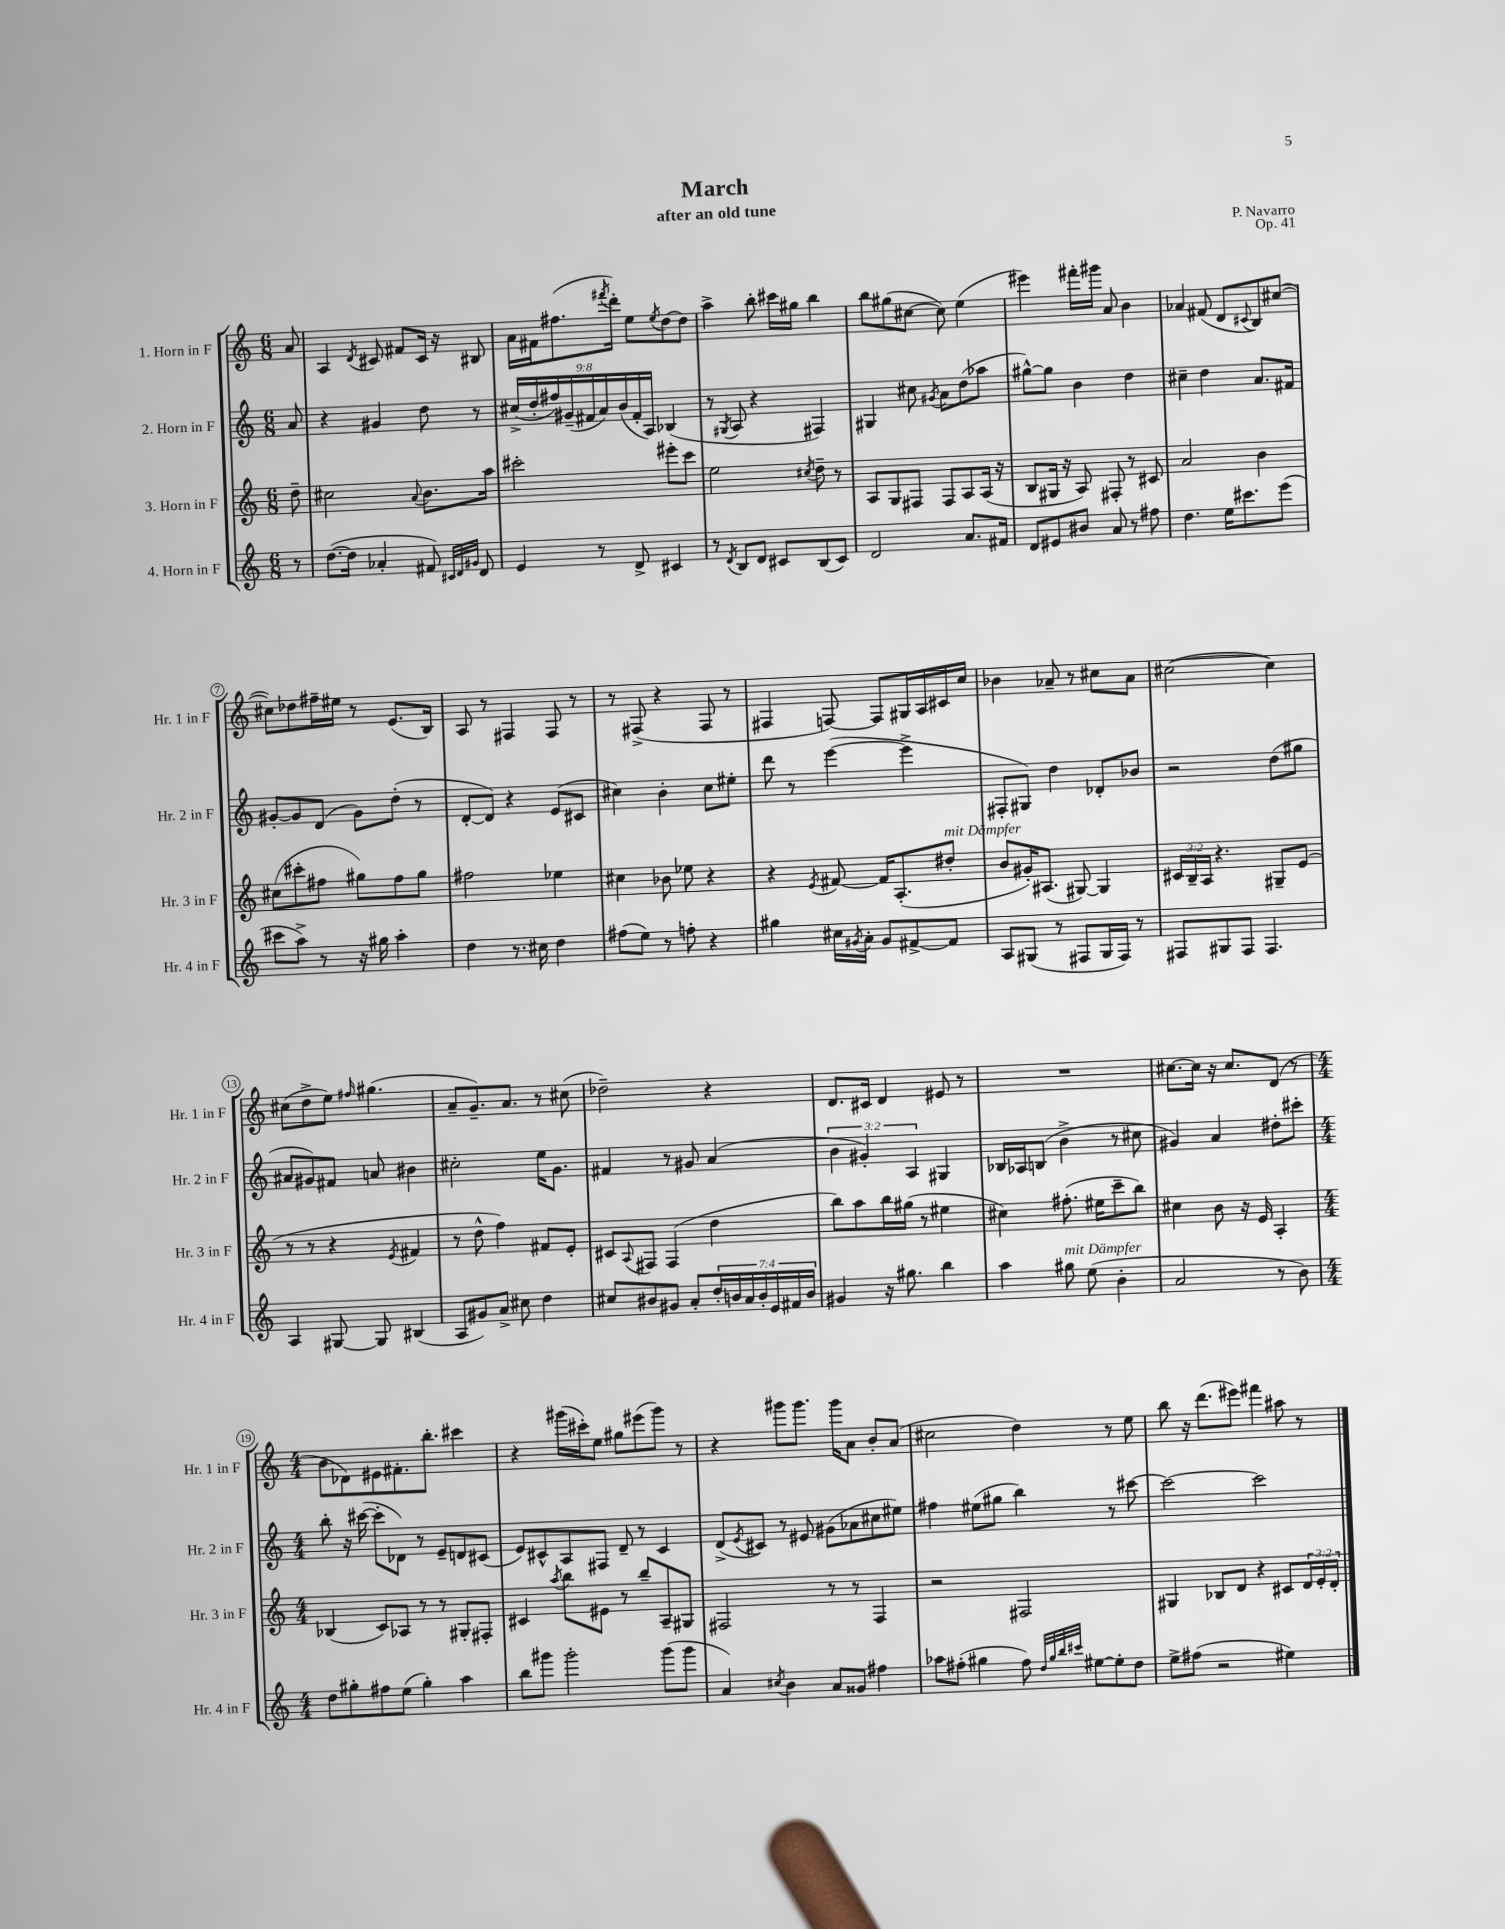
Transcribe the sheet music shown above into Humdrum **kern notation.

**kern	**kern	**kern	**kern
*part4	*part3	*part2	*part1
*staff4	*staff3	*staff2	*staff1
*I"4. Horn in F	*I"3. Horn in F	*I"2. Horn in F	*I"1. Horn in F
*I'Hr. 4 in F	*I'Hr. 3 in F	*I'Hr. 2 in F	*I'Hr. 1 in F
*clefG2	*clefG2	*clefG2	*clefG2
*k[]	*k[]	*k[]	*k[]
*M6/8	*M6/8	*M6/8	*M6/8
=	=	=	=
8r	8dd~\	8a/	8a/
=1	=1	=1	=1
([8.dd\L	2cc#X\	4r	4A/
16dd\Jk]	.	.	.
.	.	.	8qd/
4a-X'/	.	4g#X/	8c#X/
.	.	.	8f#X/L
.	8qqa/	.	.
8f#X/)	8.b\L	8dd\	16c#/Jk
.	.	.	16r
32qqc#X/LLL	.	.	.
32qqd/	.	.	.
32qqg#X/JJJ	.	.	.
8d/	.	8r	8B#X/
.	16aa\Jk	.	.
=2	=2	=2	=2
4e/	2ccc#X'\	(18cc#X^/LL	16a\LL
.	.	18dd'/	.
.	.	.	16f#X\J
.	.	18ff#X/)	.
.	.	.	(8.ff#X\
.	.	(18g#X~/	.
.	.	18f#X/	.
8r	.	.	.
.	.	18a/)	.
.	.	.	8qfff#X/
.	.	.	16ddd'\Jk)
.	.	(18b/	.
8d^/	.	.	8ee\L
.	.	18f#'/	.
.	.	18A/JJ)	.
.	.	.	8qee/
4c#X/	8eee#X'\L	(4B-X/	[8dd\
.	8ccc#\J	.	8dd\J]
=3	=3	=3	=3
8r	2ee\	8r	4aa^\
8qd/	.	8qG#X/	.
8B/L	.	8A/	.
8d/J	.	4r	8bb'\
8c#X/L	.	.	16ccc#X\LL
.	.	.	16gg#X\JJ
.	8qcc#X/	.	.
(8B/	8dd~\	4F#X/)	4bb\
8c#/J)	8r	.	.
=4	=4	=4	=4
2d/	8A/L	4G#X/	8bb\L
.	8G/	.	(8gg#X\
.	8F#X/J	8cc#X\	[8cc#X\J
.	.	8qg#X/	.
.	8F#/L	8a\L	8cc#\])
8.a/L	8A/	(8dd\	(4ee\
.	(16A/Jk	8aa-X\J	.
16f#X/Jk	16r	.	.
=5	=5	=5	=5
8d/L	8B/L	[8gg#X^^\L)	4eee#X\)
8e#X/	16G#X/Jk	8gg#\J]	.
.	16r	.	.
8b#X/J	8A/)	4b\	16fff#X'\LL
.	.	.	16ggg#X\JJ
8a/	8F#X'/	.	8a/
8r	8r	4dd\	4b\
8ff#X\	8c#X/	.	.
=6	=6	=6	=6
4.dd\	2a/	4cc#X~\	4a-X/
.	.	4dd\	(8f#X/
16ee\KL	.	.	8d/L
8.ccc#X\	.	.	.
.	.	.	8qqc#X/
.	4b\	8.a/L	8B/)
(8eee\J	.	.	([8cc#X/J
.	.	16f#X/Jk	.
!!LO:LB:g=z
=7	=7	=7	=7
8ccc#X\L	(8cc#X\L	[8g#X'/L	8cc#X\L])
8aa^\J)	8ccc#X'\	8g#/]	8dd-X\
8r	8ff#X\J	(8d/J	16ff#X~\L
.	.	.	16ee#X\JJ
16r	8gg#X\L)	8g#\L)	8r
16gg#X\	.	.	.
4aa'\	8ff#\	(8dd'\J	(8.e/L
.	8gg#\J	8r	.
.	.	.	16B/Jk)
=8	=8	=8	=8
4dd\	2ff#X\	[8d'/L	8A/
.	.	8d/J])	8r
8.r	.	4r	4F#X/
16cc#X\	.	.	.
4dd\	4ee-X\	(8e/L	8F#/
.	.	8c#X/J	8r
=9	=9	=9	=9
(8ff#X\L	4cc#X\	4cc#X\)	8r
8ee\J)	.	.	(8F#X^/
8r	8b-X\	4b'\	4r
8ffn'\	8ee-X\	.	.
4r	4r	8cc#\L	8F#/
.	.	8ee#X'\J	8r
=10	=10	=10	=10
4gg#X\	4r	8ddd\	4F#X/
.	.	8r	.
.	8qe/	.	.
16cc#X\LL	[8f#X/	([4eee\	[8Fn/)
8qg#X/	.	.	.
16a'\JJ	.	.	.
8g#/L	16f#/KL]	.	8F/L]
.	(8.A'/	.	.
[8f#X^/	.	4eee^\]	16G#X/L
.	.	.	16A/
!	!LO:TX:a:i:t=mit Dämpfer	!	!
8f#/J]	8dd#X'/J	.	16c#X/
.	.	.	16cc/JJ
=11	=11	=11	=11
8A/L	8b/L	8F#X'/L	4b-X\
(8G#X/J	16g#X'/K)	8G#X/J)	.
.	(8.A#X/J	.	.
8r	.	4dd\	8a-X~/
8F#X/L	[8G#X/)	.	8r
16G#/L	4G#/]	8d-X'/L	8cc#X\L
16F#/JJ)	.	.	.
8r	.	8b-X/J	8a-\J
=12	=12	=12	=12
8F#X/L	24c#X/LL	2r	([2cc#X\
.	24B~/	.	.
.	24A/JJ	.	.
8G#X/	4.r	.	.
8F#/J	.	.	.
4.F#/	.	.	.
.	8G#X~/L	(8dd\L	4cc#\])
.	(8e/J	8gg#X\J	.
!!LO:LB:g=z
=13	=13	=13	=13
4A/	8r	8a#X/L	(8cc#X\L
.	8r	8g#X/)	8dd^\
[8G#X/	4r	8f#X/J	8ee\J)
.	.	.	16qqff#X/
8G#/]	.	8an/	(4.gg#X\
.	8qe/	.	.
(4B#X/	4f#X/	4b#X\	.
=14	=14	=14	=14
8A/L	8r	2cc#X'\	8a~/L
8g#X/)	8dd^^\	.	8.g~/)
8a^/J	4ff\)	.	.
.	.	.	8.a/J
8cc#X\	.	.	.
4dd\	8f#X/L	16ee\KL	8r
.	.	8.g\J	.
.	8e'/J	.	(8cc#X\
=15	=15	=15	=15
8cc#X/L	8c#X/L	4f#X/	2dd-X~\)
.	8qqA/	.	.
8b#X/	8F#X/J	.	.
8g#X/J	(4F#/	8r	.
8a'/L	.	8g#X/	.
28dd'/L	4dd\	(4a/	4r
28bn/	.	.	.
28a/	.	.	.
28b'/	.	.	.
28e/	.	.	.
28f#X/	.	.	.
28b/JJ	.	.	.
=16	=16	=16	=16
4g#X/	8bb\L)	6b\	8.d/L
.	8aa\	.	.
.	.	6g#X'/)	.
.	.	.	16c#X/Jk
16r	16bb\L	.	4d/
8.gg#X\	(16gg#X\JJ	.	.
.	.	6A/	.
.	8r	.	.
4bb\	4ee#X\	4G#X/	8e#X/
.	.	.	8r
=17	=17	=17	=17
4aa\	4cc#X\)	16B-X/LL	2.r
.	.	16A-X/J	.
.	.	(8Bn/J	.
!LO:TX:a:i:t=mit Dämpfer	!	!	!
8gg#X\	(8.ff#X'\	4b^\	.
(8ee\	.	.	.
.	16ee#X\KL	.	.
4b'\	8ccc~\	8r	.
.	8bb\J)	8cc#X\	.
=18	=18	=18	=18
2a/	4cc#X\	4g#X/)	[8.cc#X\L
.	.	.	16cc#\Jk]
.	8b\	4a/	16r
.	.	.	8.cc#/L
.	16r	.	.
.	16e/	.	.
8r	4A'/	8dd#X'\L	(8d/J
8b\)	.	8ccc#X'\J	8r
!!LO:LB:g=z
=19	=19	=19	=19
*M4/4	*M4/4	*M4/4	*M4/4
8dd\L	(4B-X/	8bb'\	8b\L
8gg#X'\	.	16r	8d-X\)
.	.	([16ccc#X\	.
8ff#X\	8c/L)	8ccc#'\L]	8e#X\
(8ee\J	8A-X/J	8d-X\J)	8.f#X'\
4gg#'\)	8r	8r	.
.	.	.	8.bb'\J
.	8r	8e~/L	.
4aa\	8G#X'/L	8dn/	4ccc#X\
.	8F#X'/J	(8c#X/J	.
=20	=20	=20	=20
8bb\L	4c#X/	8e/L)	4r
8ggg#X\J	.	8c#X^^/	.
.	8qaa/	.	.
2ggg#'\	8bb\L	8A/	(16ggg#X\LL
.	.	.	16ccc#X'\J)
.	8e#X\J	8F#X/J	8ee\J
.	8r	8d~/	8gg#X\L
.	8bb~/L	8r	(8eee#X\
(8ggg#\L	8A~/	4c#/	8ggg#\J)
8ggg#\J	8G#X/J	.	8r
=21	=21	=21	=21
4a/)	2F#X/	(8d^/L	4r
.	.	8qe/	.
.	.	8c#X/J)	.
8qcc#X/	.	.	.
4b\	.	8r	8ggg#X\L
.	.	8e#X/	8.ggg#\J
8a/L	8r	(8g#X\L	.
.	.	.	16ggg#\KL
8g##X/J	8r	8a-X\	8a\J
4ff#X\	4F#/	8cc#X\	8b'/L
.	.	8ee#X\J)	(8a/J
=22	=22	=22	=22
8aa-X\L	2r	4ff#X\	2cc#X\
(8ff#X'\J	.	.	.
4gg#X\	.	(8ee#X\L	.
.	.	8gg#X\J	.
8ff#\)	2F#X/	4bb\)	4dd\)
32qqdd/LLL	.	.	.
32qqgg#/	.	.	.
32qqbb/	.	.	.
32qqccc#X/JJJ	.	.	.
[8ee#X\L	.	.	.
8ee#'\]	.	8r	8r
8dd\J	.	[8ccc#X\	8ee\
=23	=23	=23	=23
8ee^\L	4G#X/	2ccc#\_	8bb\
(8ff#X\J	.	.	16r
.	.	.	(8.ddd\L
2r	8B-X/L	.	.
.	8d/J	.	8eee#X\J)
.	4r	2ccc#\]	4fff#X\
4ee#X\)	8c#X/L	.	8aa#X\
.	24d/L	.	8r
.	24e'/	.	.
.	24d'/JJ	.	.
==	==	==	==
*-	*-	*-	*-
